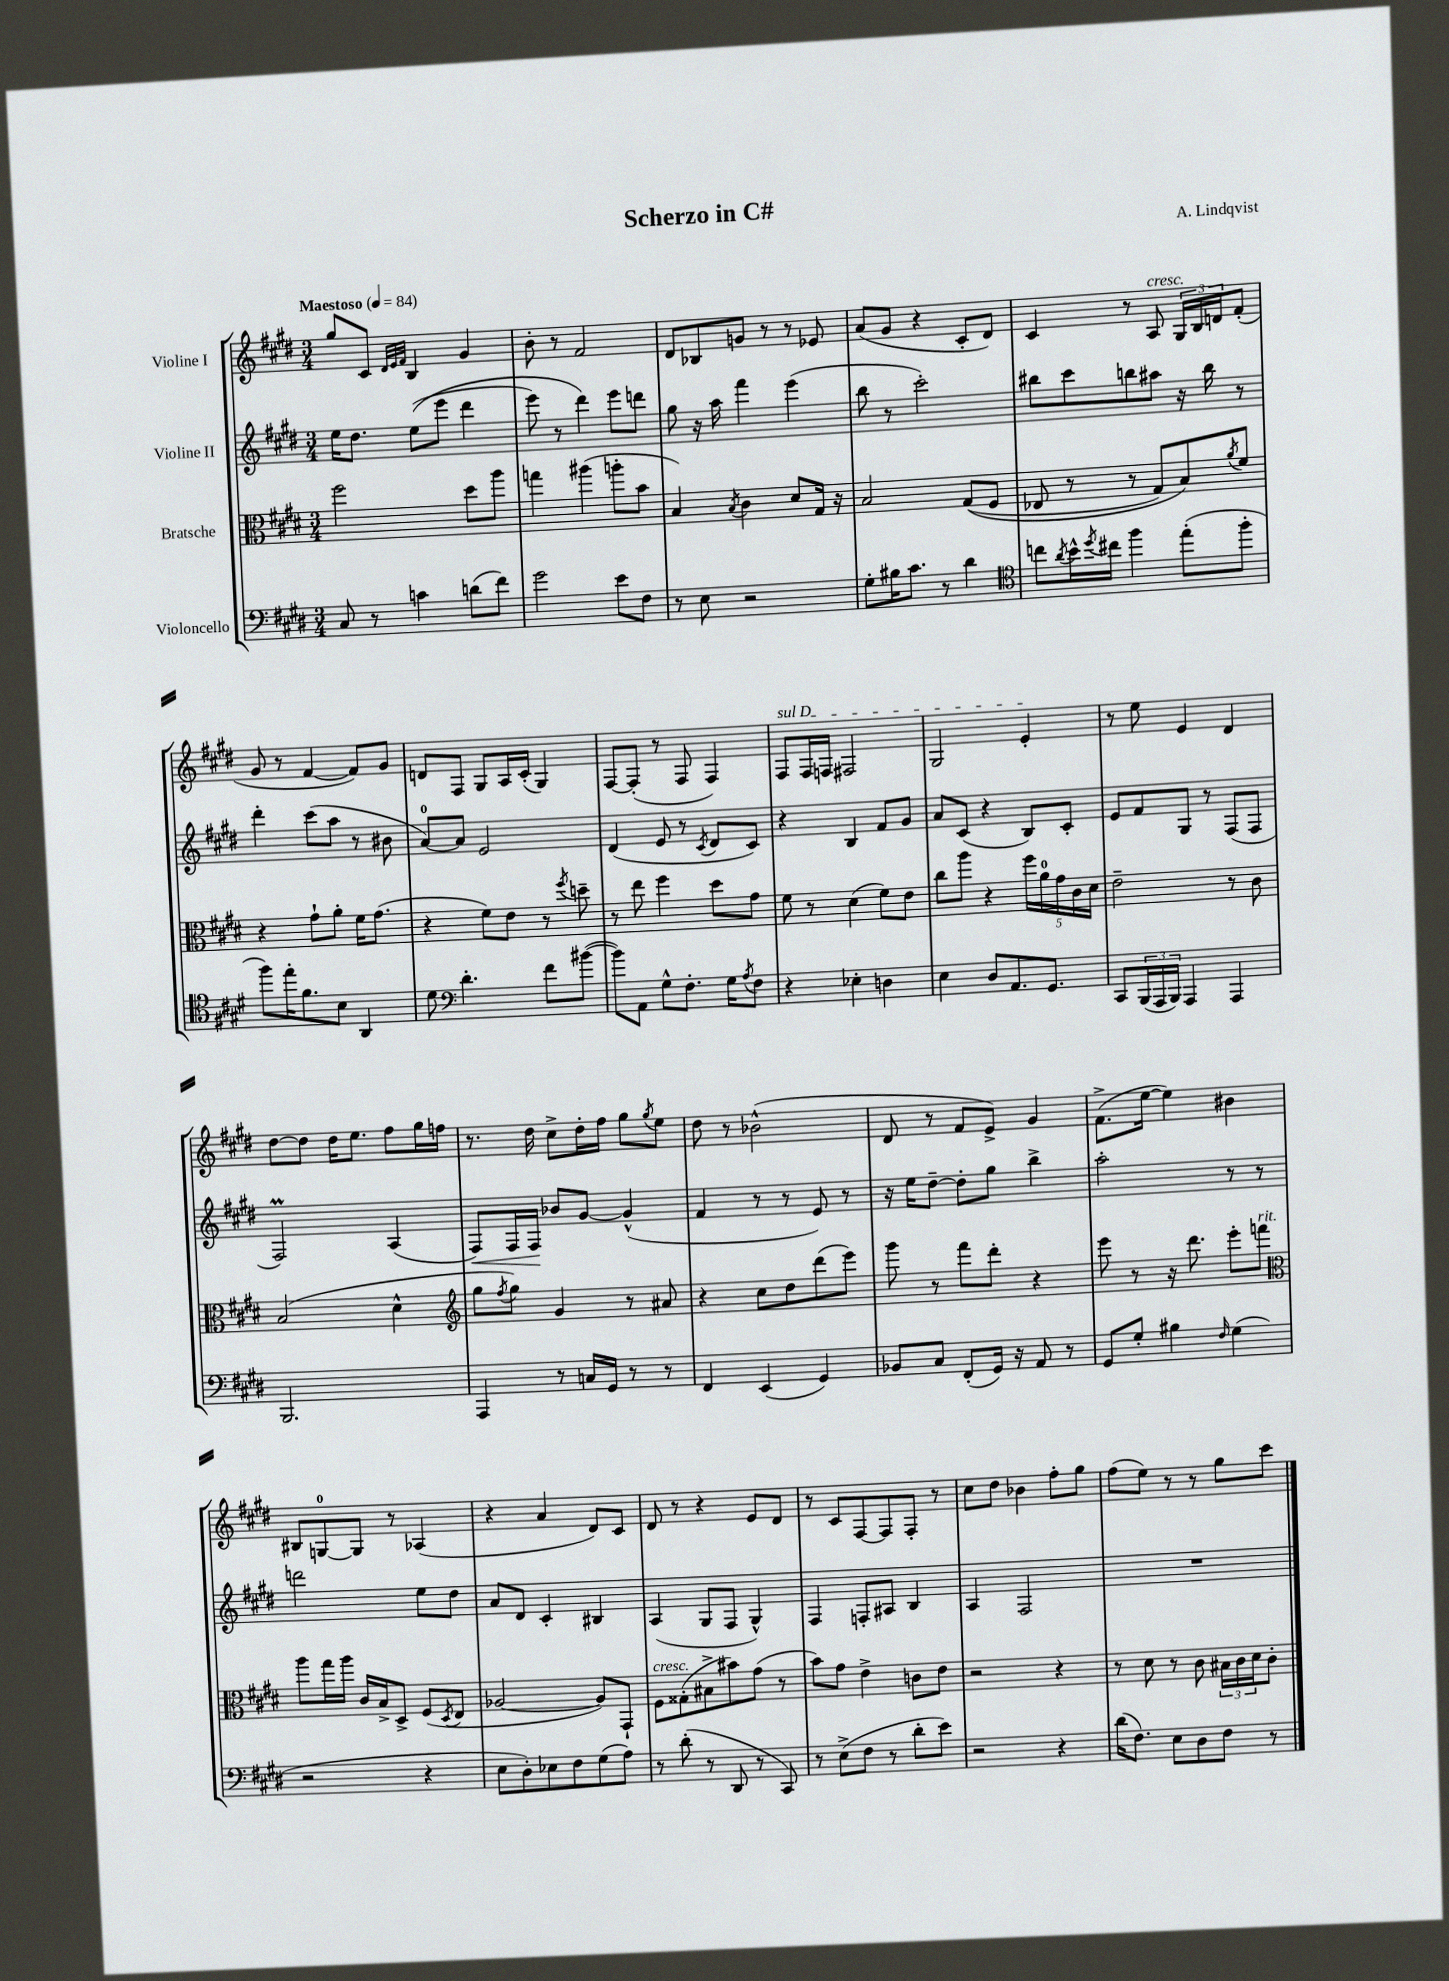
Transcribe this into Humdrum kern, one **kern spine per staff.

**kern	**kern	**kern	**kern
*staff4	*staff3	*staff2	*staff1
*clefF4	*clefC3	*clefG2	*clefG2
*k[f#c#g#d#]	*k[f#c#g#d#]	*k[f#c#g#d#]	*k[f#c#g#d#]
*M3/4	*M3/4	*M3/4	*M3/4
*MM84	*MM84	*MM84	*MM84
8C#	2ff#	16ee	8gg#
.	.	8.dd#	.
8r	.	.	8c#
.	.	.	32qqd#
.	.	.	32qqe
.	.	.	32qqf#
4c	.	&((8ee	4B
.	.	8eee	.
(8d	8dd#	4ddd#	4g#
8f#)	8aa	.	.
=	=	=	=
2g#	4gg	8eee)	8b'
.	.	8r	8r
.	(4aa#	4ddd#&)	2f#
8e	8aa'	8eee	.
8F#	8b	8ddd	.
=	=	=	=
8r	4B)	8gg#	8d#
8E	.	16r	8B-
.	.	16aa	.
.	8qB	.	.
2r	4c#	4fff#	8g
.	.	.	8r
.	8d#	(4eee	8r
.	16G#	.	8e-
.	16r	.	.
=	=	=	=
8G#'	2B	8bb	(8a
16B#	.	8r	8g#
8.c#	.	.	.
.	.	2ccc#')	4r
8r	.	.	.
4d#	&((8G#	.	8c#'
.	8F#	.	8d#)
=	=	=	=
*clefC4	*	*	*
8cc	8E-	8bb#	4c#
8qa	.	.	.
16b^^	8r	8ccc#	.
8qdd#	.	.	.
16cc#	.	.	.
4ff#	8r	8bb	8r
.	8G#)	8aa#	8A
(8ee'	8B&)	16r	24G#
.	.	.	24B
.	.	16bb	.
.	.	.	24d
.	8qa	.	.
8ff#'	8f#	8r	(8f#'
=	=	=	=
8ff#)	4r	4ddd#'	8g#
16ee'	.	.	8r
8.f#	.	.	.
.	8g#`	(8ccc#	[4f#
8B	8a'	8aa	.
4AA	16f#	8r	8f#])
.	(8.g#	.	.
.	.	8b#	8g#
=	=	=	=
8d#	4r	[8a)	8d
*clefF4	*	*	*
4.d#'	.	8a]	8F#
.	8f#)	2e	8G#
.	8e	.	16A
.	.	.	(16c#'
8f#	8r	.	4G#)
.	8qff#	.	.
([8b#	8dd~	.	.
=	=	=	=
8b#])	8r	(4d#	[8F#
8AA	8ee	.	(8F#']
8G#^^	4ff#	8e	8r
8.F#'	.	8r	8F#
.	.	8qc#	.
.	8dd#	8d#	4F#)
16G#	.	.	.
8qA	.	.	.
8F#	8g#	8c#)	.
=	=	=	=
4r	8f#	4r	8F#
.	8r	.	16F#
.	.	.	16F
4E-'	(4d#	4B	2F#
4D	8f#)	8f#	.
.	8e	8g#	.
=	=	=	=
4E	8cc#	8a	2G#
.	8aa	(8c#	.
8D#	4r	4r	.
8.AA	.	.	.
.	20ff#	8B)	4e'
.	20a	.	.
8.GG#	.	.	.
.	20g#	.	.
.	.	8c#'	.
.	20c#	.	.
.	20d#	.	.
=	=	=	=
8CC#	2e~	8e	8r
(24BBB	.	8f#	8ee
24AAA	.	.	.
24BBB)	.	.	.
4AAA	.	8G#	4e
.	.	8r	.
4AAA	8r	(8F#	4d#
.	8c#	8F#	.
=	=	=	=
2.BBB	(2B	2F#)	[8dd#
.	.	.	8dd#]
.	.	.	16dd#
.	.	.	8.ee
.	4d#^^	(4A	8ff#
.	.	.	16gg#
.	.	.	16ff
=	=	=	=
*	*clefG2	*	*
4AAA	8gg#	8F#)	8.r
.	8qff#	.	.
.	8gg#)	16F#	.
.	.	16F#	16dd#
8r	4g#	8b-	8cc#^
16C	.	[8g#	16dd#'
16GG#	.	.	16ff#
8r	8r	(4g#^^]	8gg#
.	.	.	8qgg#
8r	8a#	.	8ee
=	=	=	=
4FF#	4r	4f#	8dd#
.	.	.	8r
(4EE	8cc#	8r	(2b-^^
.	8dd#	8r	.
4GG#)	(8ddd#	8e)	.
.	8eee)	8r	.
=	=	=	=
8BB-	8ggg#	16r	8d#
.	.	16ee	.
8C#	8r	[8dd#~	8r
(8FF#'	8fff#	8dd#']	8f#
16GG#)	8ddd#'	8gg#	8e^)
16r	.	.	.
8AA	4r	4bb^	4g#
8r	.	.	.
=	=	=	=
8GG#	8eee	2aa'	(8.f#^
8G#'	8r	.	.
.	.	.	[16ee
4B#	16r	.	4ee])
.	8.ddd#	.	.
16qqF#	.	.	.
(4G#	8eee'	8r	4b#
.	8fff	8r	.
=	=	=	=
*	*clefC3	*	*
2r	8aa	2ddd	8B#
.	16gg#	.	[8G
.	16aa	.	.
.	16c#	.	8G]
.	16B^	.	.
.	8D#^	.	8r
4r	(8F#	8ee	(4A-
.	8qD#	.	.
.	8E	8dd#	.
=	=	=	=
8E	[2A-	8a	4r
8D#')	.	8d#	.
8E-	.	4c#'	4a
8F#	.	.	.
(8G#	8A-])	4B#	8d#)
8A)	8GG#`	.	8c#
=	=	=	=
8r	8F#	(4A	8d#
(8d#'	(8G##'	.	8r
8r	8B#^	8G#	4r
8DD#	8b#)	8F#	.
8r	(8g#	4G#^^)	8e
8CC#)	8r	.	8d#
=	=	=	=
8r	8b)	4F#	8r
(8E^	8g#	.	8c#
8F#	4e^	8F'	[8F#
8r	.	8A#	8F#]
8d#'	8c	4B	8F#'
8e)	8e	.	8r
=	=	=	=
2r	2r	4A	8cc#
.	.	.	8dd#
.	.	2F#	4b-
4r	4r	.	8ff#'
.	.	.	8gg#
=	=	=	=
(16d#	8r	2.r	(8ff#
8.F#)	.	.	.
.	8d#	.	8ee)
8E	8r	.	8r
8D#	8c#	.	8r
8F#	24B#	.	8gg#
.	24c#	.	.
.	24d#	.	.
8r	8c#'	.	8ccc#
==	==	==	==
*-	*-	*-	*-
